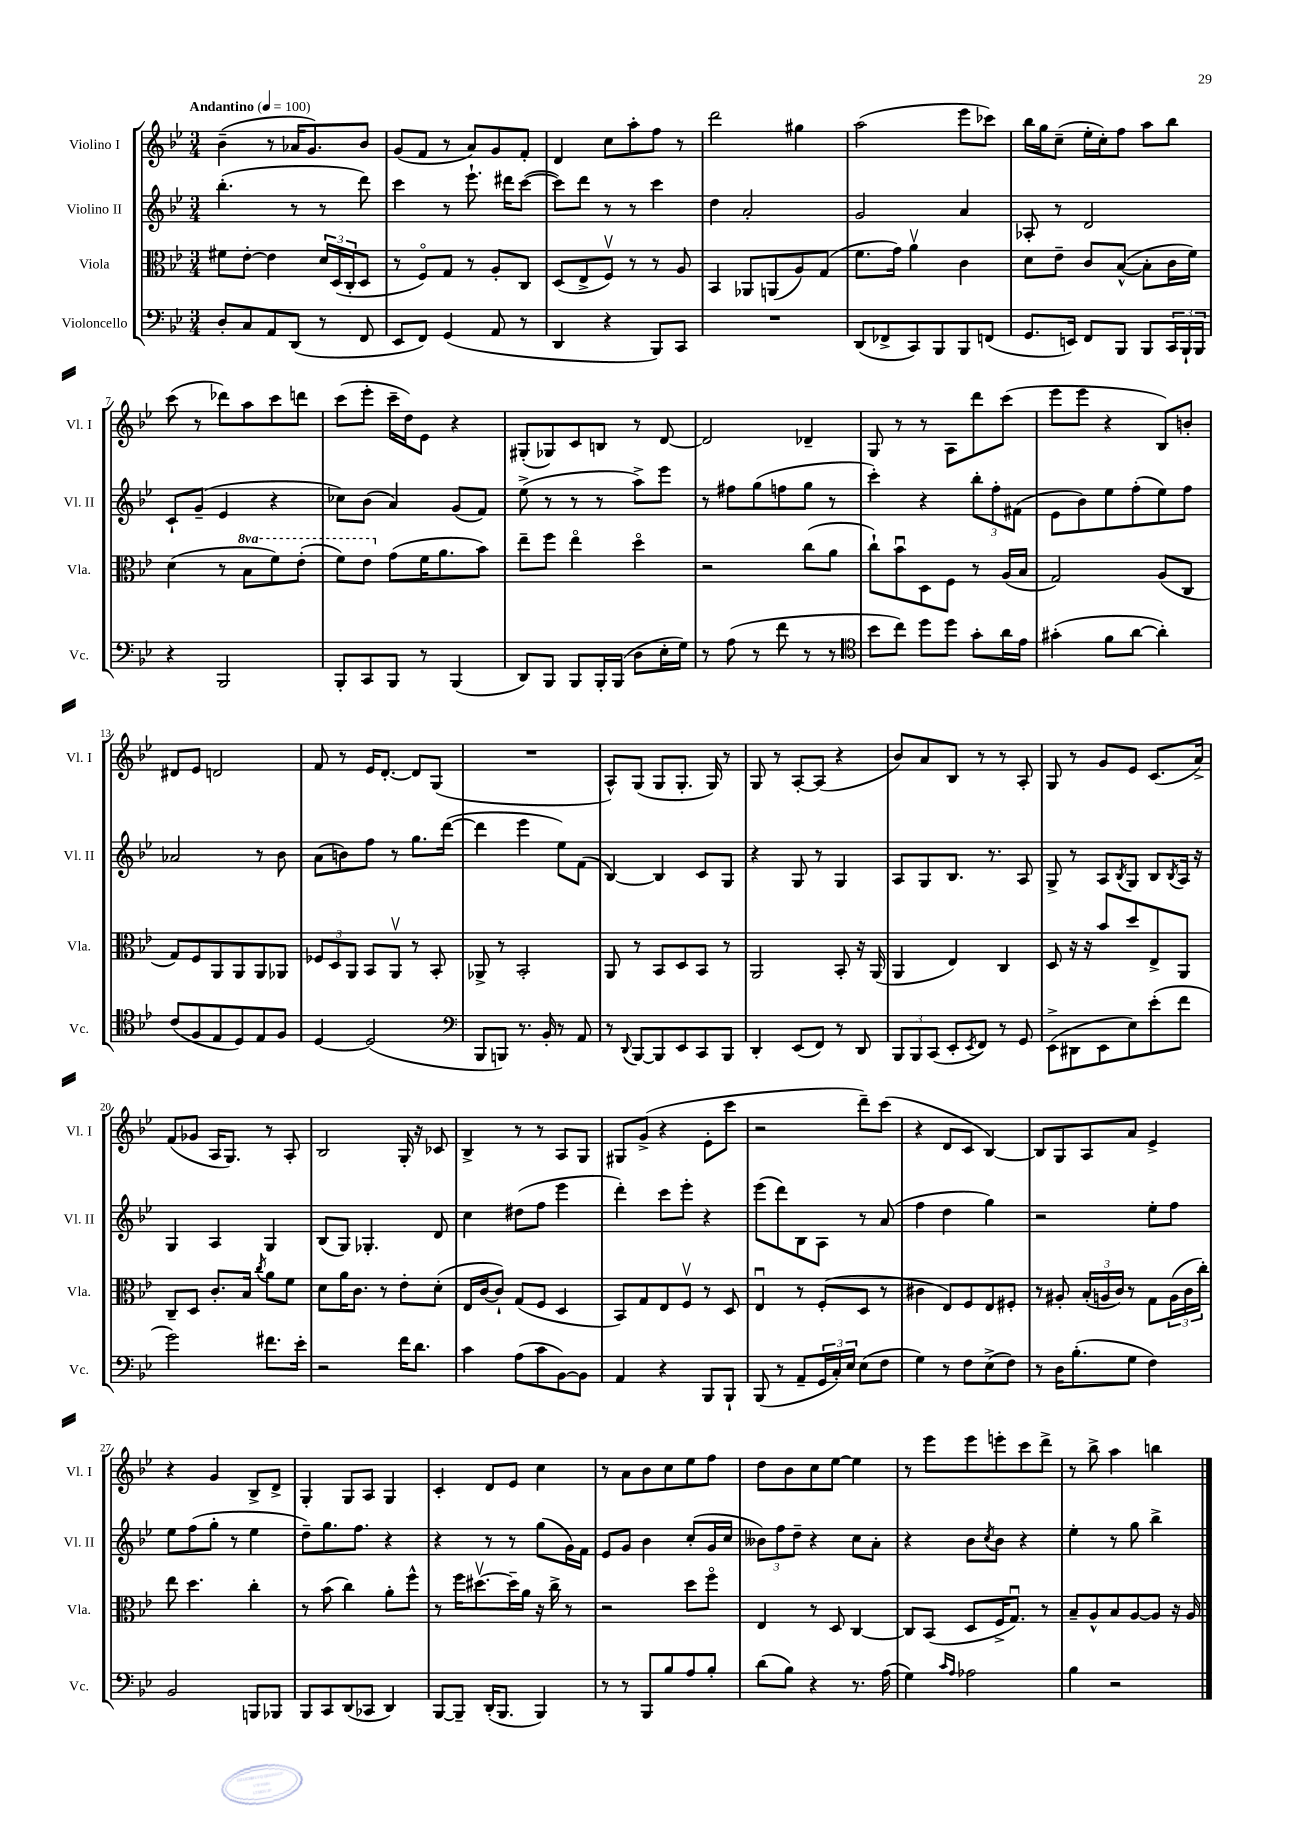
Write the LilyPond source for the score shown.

<<
\new StaffGroup <<
\new Staff = "s0" \with { instrumentName = "Violino I" shortInstrumentName = "Vl. I" } {
    \clef treble \key bes \major \numericTimeSignature \time 3/4 \tempo "Andantino" 4 = 100
    bes'4--( r8 aes'16 g'8.) bes'8 |
    g'8( f'8 r8 a'8) g'8 f'8-. |
    d'4 c''8 a''8-. f''8 r8 |
    d'''2 gis''4 |
    a''2( ees'''8 ces'''8) |
    bes''16 g''16 c''8--( ees''16-. c''16-.) f''8 a''8 bes''8 |
    c'''8( r8 des'''8) a''8 c'''8 d'''8 |
    c'''8( ees'''8-. c'''16-- d''16) ees'8 r4 |
    gis8-.( ges8) c'8 b8 r8 d'8~ |
    d'2 des'4-- |
    g8 r8 r8 a8 d'''8 c'''8( |
    ees'''8 ees'''8 r4 bes8) b'8-. |
    dis'8 ees'8 d'2 |
    f'8 r8 ees'16 d'8.~-. d'8 g8( |
    R2. |
    a8-^) g8( g8 g8.-. g16) r8 |
    g8 r8 a8~-. a8( r4 |
    bes'8) a'8 bes8 r8 r8 a8-. |
    g8 r8 g'8 ees'8 c'8.( a'16->) |
    f'8( ges'8 a16 g8.) r8 a8-. |
    bes2 g16-. r16 ces'8 |
    bes4-> r8 r8 a8 g8 |
    gis8 g'8->( r4 ees'8-. c'''8 |
    r2 d'''8--) c'''8( |
    r4 d'8 c'8 bes4~) |
    bes8 g8 a8 a'8 ees'4-> |
    r4 g'4 bes8-> d'8-> |
    g4-. g8 a8 g4 |
    c'4-. d'8 ees'8 c''4 |
    r8 a'8 bes'8 c''8 ees''8 f''8 |
    d''8 bes'8 c''8 ees''8~ ees''4 |
    r8 ees'''8 ees'''8 e'''8-. c'''8 d'''8-> |
    r8 bes''8-> a''4 b''4 \bar "|." |
}
\new Staff = "s1" \with { instrumentName = "Violino II" shortInstrumentName = "Vl. II" } {
    \clef treble \key bes \major \numericTimeSignature \time 3/4
    bes''4.-.( r8 r8 d'''8) |
    c'''4 r8 ees'''8.-! dis'''16 c'''8~( |
    c'''8) d'''8 r8 r8 c'''4 |
    d''4 a'2-. |
    g'2 a'4 |
    aes8-. r8 d'2 |
    c'8-! g'8--( ees'4 r4 |
    ces''8) bes'8( a'4) g'8( f'8) |
    ees''8->( r8 r8 r8 a''8->) ees'''8 |
    r8 fis''8 g''8( f''8 g''8 r8 |
    c'''4-.) r4 \tuplet 3/2 { bes''8-. f''8-. fis'8( } |
    ees'8 bes'8) ees''8 f''8-.( ees''8) f''8 |
    aes'2 r8 bes'8 |
    a'8( b'8) f''8 r8 g''8. d'''16~( |
    d'''4 ees'''4 ees''8) f'8( |
    bes4~) bes4 c'8 g8 |
    r4 g8 r8 g4 |
    a8 g8 bes8. r8. a8 |
    g8-> r8 a8 \acciaccatura { bes8 } g8 bes8 \acciaccatura { bes8 } a16 r16 |
    g4 a4 g4 |
    bes8( g8) ges4.-. d'8 |
    c''4 dis''8( f''8 ees'''4 |
    d'''4-.) c'''8 ees'''8-. r4 |
    ees'''8( d'''8) bes8 a8 r8 a'8( |
    f''4 d''4 g''4) |
    r2 ees''8-. f''8 |
    ees''8 f''8( g''8-. r8 ees''4 |
    d''8--) g''8. f''8. r4 |
    r4 r8 r8 g''8( g'16) f'16 |
    ees'8 g'8 bes'4 c''8-.( g'16 c''16 |
    \tuplet 3/2 { beses'8) f''8 d''8-- } r4 c''8 a'8-. |
    r4 bes'8 \acciaccatura { c''8 } bes'8 r4 |
    ees''4-. r8 g''8 bes''4-> \bar "|." |
}
\new Staff = "s2" \with { instrumentName = "Viola" shortInstrumentName = "Vla." } {
    \clef alto \key bes \major \numericTimeSignature \time 3/4 \set Staff.ottavationMarkups = #ottavation-simple-ordinals
    fis'8 ees'8~-. ees'4 \tuplet 3/2 { d'16 d16( c16-. } d8 |
    r8 f8\flageolet) g8 r8 a8-. c8 |
    d8( ees8-> f8\upbow) r8 r8 a8 |
    bes,4 aes,8 a,8( a8) g8( |
    f'8. g'16) a'4\upbow c'4 |
    d'8 ees'8-- c'8 bes8~-^( bes8-. c'16 f'16) |
    d'4( r8 \ottava #1 bes'8 f''8) ees''8-.( |
    f''8) ees''8 \ottava #0 g'8( f'16 a'8. bes'8) |
    ees''8-- f''8 ees''4\flageolet d''4\flageolet |
    r2 c''8( a'8 |
    c''8-!) bes'8\downbow d8 f8 r8 a16( bes16 |
    g2) a8( c8 |
    g8) f8 a,8 a,8 a,8 aes,8 |
    \tuplet 3/2 { fes8 d8 a,8 } bes,8 a,8\upbow r8 bes,8-. |
    aes,8-> r8 bes,2-. |
    a,8 r8 bes,8 d8 bes,8 r8 |
    a,2 bes,8-. r16 a,16( |
    a,4 ees4) c4 |
    d8 r16 r16 bes'8 d''8 ees8-> a,8 |
    c8-- d8 c'8.-. bes16 \acciaccatura { c''8 } a'8 f'8 |
    d'8 a'16 c'8. r8 ees'8-. d'8-.( |
    ees16 c'16~ c'8-!) g8( f8 d4 |
    bes,8) g8 ees8 f8\upbow r8 d8 |
    ees4\downbow r8 f8-.( d8 r8 |
    cis'4 ees8) f8 ees8 fis8-. |
    r8 ais8-. \tuplet 3/2 { bes16-.( a16 c'16) } r8 g8 \tuplet 3/2 { a16( c'16 c''16-.) } |
    ees''8 d''4. c''4-. |
    r8 bes'8( c''4) a'8-. f''8-^ |
    r8 f''16 dis''8.~\upbow dis''16-- a'16 r16 c''16-> r8 |
    r2 d''8 f''8\flageolet |
    ees4 r8 d8 c4~ |
    c8 bes,8( d8 f16-> g8.\downbow) r8 |
    bes8-- a8-^ bes8 a8~ a8 r16 a16 \bar "|." |
}
\new Staff = "s3" \with { instrumentName = "Violoncello" shortInstrumentName = "Vc." } {
    \clef bass \key bes \major \numericTimeSignature \time 3/4
    d8-. c8 a,8 d,8( r8 f,8 |
    ees,8 f,8) g,4( a,8 r8 |
    d,4 r4 bes,,8) c,8 |
    R2. |
    d,8( fes,8-> c,8) bes,,8 bes,,8 f,8( |
    g,8. e,16) f,8 bes,,8 bes,,8 \tuplet 3/2 { c,16 bes,,16-! bes,,16 } |
    r4 bes,,2 |
    bes,,8-. c,8 bes,,8 r8 bes,,4( |
    d,8) bes,,8 bes,,8 bes,,16-. bes,,16( d8 ees16-. g16) |
    r8 a8( r8 f'8 r8 r8 |
    \clef tenor bes'8 c''8) d''8 d''8 g'8-. a'16 ees'16 |
    gis'4-.( f'8 a'8~ a'4-.) |
    c'8( f8 ees8 d8) ees8 f8 |
    d4~ d2( |
    \clef bass bes,,8 b,,8) r8. bes,16-. r8 a,8 |
    r8 \appoggiatura { d,8 } bes,,8~ bes,,8 ees,8 c,8 bes,,8 |
    d,4-. ees,8( f,8) r8 d,8 |
    \tuplet 3/2 { bes,,8 bes,,8 c,8( } ees,8-. \acciaccatura { ees,8 } f,8) r8 g,8 |
    ees,8->( dis,8 ees,8 ees8) ees'8-.( f'8 |
    g'2) fis'8. ees'16-. |
    r2 f'16 d'8. |
    c'4 a8( c'8 bes,8~) bes,8 |
    a,4 r4 bes,,8 bes,,8-! |
    bes,,8( r8 a,8-- \tuplet 3/2 { g,16 c16-.) ees16 } ees8( f8 |
    g4) r8 f8 ees8->( f8) |
    r8 d16 bes8.-.( g8 f4) |
    bes,2 b,,8 bes,,8 |
    bes,,8 c,8 d,8( ces,8 d,4) |
    bes,,8~ bes,,8-- d,16-.( bes,,8. bes,,4) |
    r8 r8 bes,,8 bes8 a8 bes8-. |
    d'8( bes8) r4 r8. a16( |
    g4) \grace { c'16 a16 } aes2 |
    bes4 r2 \bar "|." |
}
>>
>>
